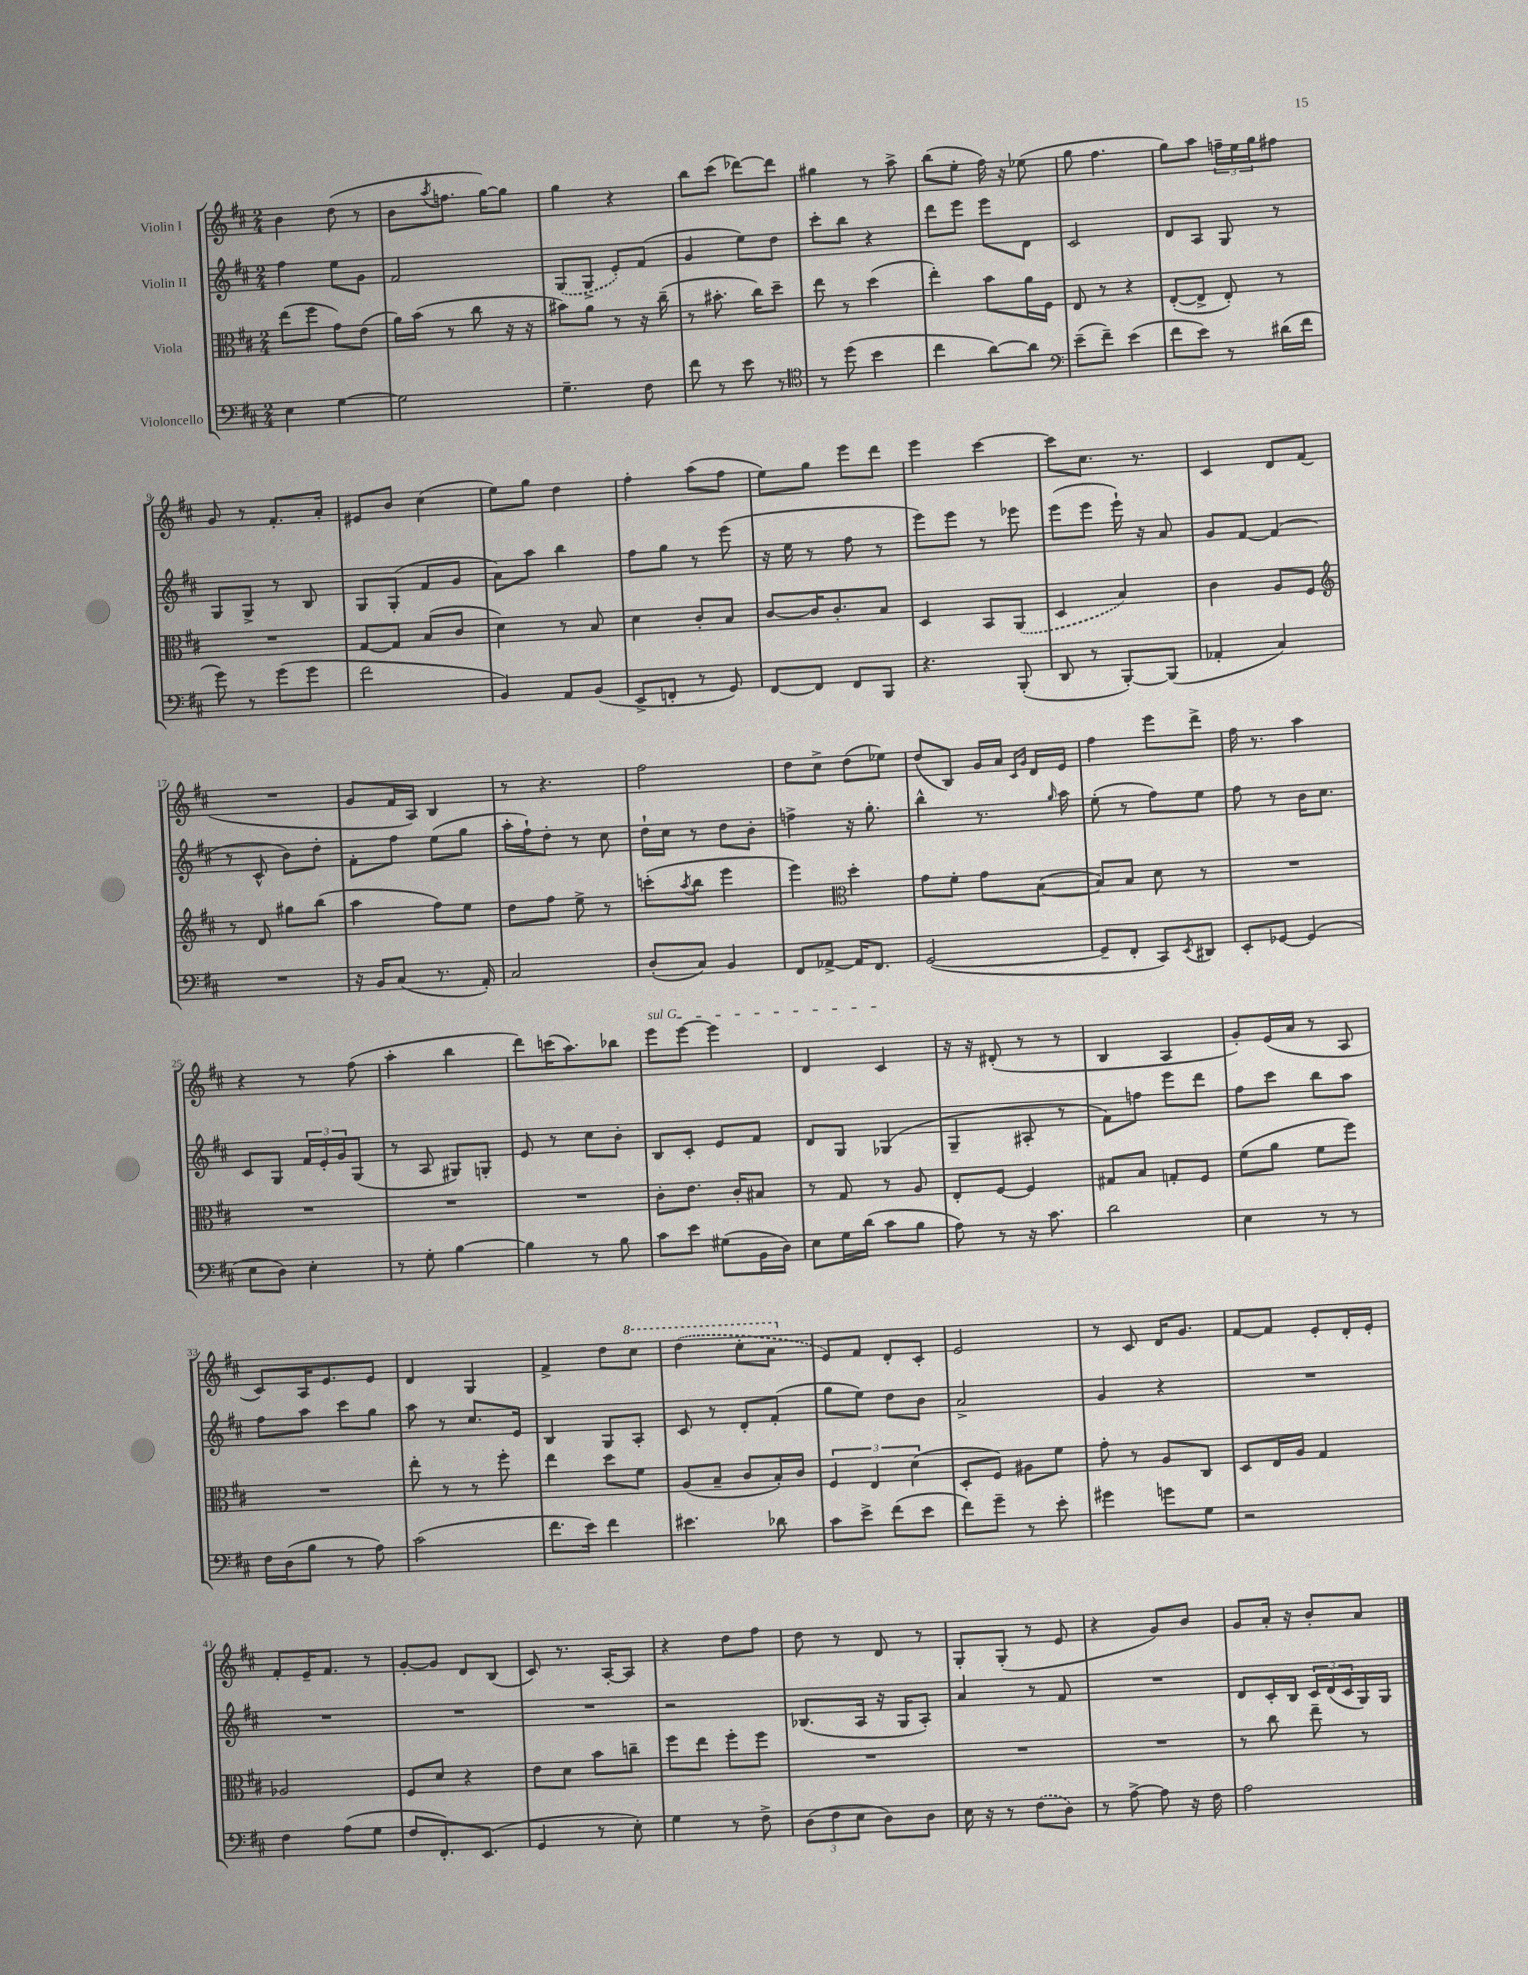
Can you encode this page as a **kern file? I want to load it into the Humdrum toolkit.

**kern	**kern	**kern	**kern
*part4	*part3	*part2	*part1
*staff4	*staff3	*staff2	*staff1
*I"Violoncello	*I"Viola	*I"Violin II	*I"Violin I
*clefF4	*clefC3	*clefG2	*clefG2
*k[f#c#]	*k[f#c#]	*k[f#c#]	*k[f#c#]
*M2/4	*M2/4	*M2/4	*M2/4
=1	=1	=1	=1
4E\	(8ee\L	4ff#\	4b\
.	8ff#\J	.	.
[4G\	8g\L)	8ee\L	(8dd\
.	(8e\J	8g\J	8r
=2	=2	=2	=2
2G\]	16a\LL)	2f#/	8b\L
.	(16b\JJ	.	.
.	.	.	8qaa/
.	8r	.	8.ffn\J
.	8cc#\	.	.
.	.	.	[16gg\KL)
.	16r	.	8gg\J]
.	16r	.	.
=3	=3	=3	=3
4.G~\	8b#X\L)	(8G/L	4gg\
.	8a\J	8G^/J	.
.	8r	8e'/L)	4r
8F#\	16r	(8f#/J	.
.	(16cc#~\	.	.
=4	=4	=4	=4
8f#\	8r	4g/	8bb\L
8r	8.b#X'\	.	(8ccc#\J
8e\	.	8ee\L)	[8ddd-X\L)
.	16cc#\KL)	.	.
8r	8dd~\J	8dd\J	8ddd-\J]
=5	=5	=5	=5
*clefC4	*	*	*
8r	8ee\	8ccc#'\L	4gg#X\
(8dd\	8r	8bb\J	.
4b\	(4dd\	4r	8r
.	.	.	8aa^\
=6	=6	=6	=6
4cc#\	4ee'\)	8ddd\L	(8bb\L
.	.	8eee\J	8ee'\J
[8a\L)	8b\L	8eee\L	16ff#\)
.	.	.	16r
8a\J]	16a\L	8d\J	(8ee-X\
.	16F#\JJ	.	.
=7	=7	=7	=7
*clefF4	*	*	*
(8e~\L	8E/	2c#/	8gg\
8f#~\J)	8r	.	4.ff#\
(4e\	4r	.	.
=8	=8	=8	=8
8f#\L	([8E'/L	8d/L	8gg\L)
8e\J)	8E^/J]	8A/J	8aa\J
8r	8E'/)	8G/	24ffn~\LL
.	.	.	24ee\
.	.	.	24gg\J
(16d#X\LL	8r	8r	8ff#X\J
16f#\JJ	.	.	.
!!LO:LB:g=z
=9	=9	=9	=9
8g\)	2r	8G/L	8g/
8r	.	8G^/J	8r
(8g\L	.	8r	8.f#'/L
8g\J	.	8B/	.
.	.	.	16a'/Jk
=10	=10	=10	=10
2f#\	[8G/L	8G/L	8e#X/L
.	8G/J]	(8G'/J	8b/J
.	(8B/L	8f#/L	(4cc#\
.	8c#/J	8g/J	.
=11	=11	=11	=11
4BB/)	4d\)	8a\L)	8ee\L)
.	.	8aa\J	8gg\J
8AA/L	8r	4bb\	4dd\
(8BB/J	8B/	.	.
=12	=12	=12	=12
8EE^/L	4d\	8ff#\L	4ff#'\
8FFn'/J	.	8gg\J	.
8r	8c#'/L	8r	(8aa\L
8GG/)	8B/J	(8eee\	8ff#\J
=13	=13	=13	=13
[8FF#/L	[8c#/L	16r	8ee\L)
.	.	16ee\	.
8FF#/J]	16c#/K]	8r	8gg\J
.	8.c#'/	.	.
8FF#/L	.	8ff#\	8eee\L
8BBB/J	8B/J	8r	8ddd\J
=14	=14	=14	=14
4.r	4D/	8eee\L)	4eee\
.	.	8eee\J	.
.	8BB/L	8r	[4ccc#\
(8BBB'/	(8AA/J	8eee-X\	.
=15	=15	=15	=15
8DD/	4D/	(8eee\L	8ccc#\L]
8r	.	8eee\J	8.cc#\J
[8BBB'/L)	4B/)	16eee`\)	.
.	.	16r	8.r
(8BBB/J]	.	8a/	.
=16	=16	=16	=16
4AA-X'/	4c#\	8g/L	4c#/
.	.	[8f#/J	.
4C#/)	8A/L	(4f#/]	8d/L
.	8F#/J	.	(8f#/J
!!LO:LB:g=z
=17	=17	=17	=17
*	*clefG2	*	*
2r	8r	8r	2r
.	8d/	8c#^^/	.
.	8gg#X\L	8b\L)	.
.	(8bb\J	8dd'\J	.
=18	=18	=18	=18
16r	4aa\	8f#'\L	8g/L
16BB/KL	.	.	.
(8C#/J	.	8ff#\J	16f#/L
.	.	.	16A/JJ)
8.r	8ff#\L)	(8ee\L	4B/
.	8ee\J	8gg\J	.
16AA'/)	.	.	.
=19	=19	=19	=19
2C#/	8dd\L	16aa'\LL	8r
.	.	16ff#`\J)	.
.	8ff#\J	8dd'\J	4.r
.	8ee^\	8r	.
.	8r	8cc#\	.
=20	=20	=20	=20
(8D'/L	(8cccn'\L	16dd`\LL	2ff#\
.	.	16cc#\JJ	.
.	8qaa/	.	.
8C#/J)	8bb\J	8r	.
4BB/	4eee\	8dd\L	.
.	.	8b'\J	.
=21	=21	=21	=21
8FF#/L	4eee\)	4ffn^\	8dd\L
[8AA-X^/J	.	.	8cc#^\J
*	*clefC3	*	*
16AA-/KL]	4dd'\	16r	(8dd\L
8.FF#/J	.	8.gg'\	.
.	.	.	8ee-X\J)
=22	=22	=22	=22
([2GG/	8g\L	4bb^^\	(8dd/L
.	8f#'\J	.	8B/J)
.	8g\L	8.r	16g/LL
.	.	.	16a/JJ
.	.	.	16qqc#/LL
.	.	.	16qqg/JJ
.	([8B\J	.	16d/LL
.	.	16qqgg/	.
.	.	16aa\	16e/JJ
=23	=23	=23	=23
8GG~/L]	8B/L])	(8ee'\	4ff#\
8FF#'/J	8B/J	8r	.
8CC#/L)	8d\	8ff#\L)	8eee\L
8qEE/	.	.	.
8DD#X/J	8r	8ee\J	8ddd^\J
=24	=24	=24	=24
8EE'/L	2r	8ff#\	16ff#\
.	.	.	8.r
[8GG-X/J	.	8r	.
(4GG-/]	.	16b\KL	4aa\
.	.	8.cc#\J	.
!!LO:LB:g=z
=25	=25	=25	=25
8E\L	2r	8c#/L	4r
8D\J)	.	8G/J	.
4E'\	.	24f#/LL	8r
.	.	24e'/	.
.	.	24g/J	.
.	.	(8G/J	(8ff#\
=26	=26	=26	=26
8r	2r	8r	4aa'\
8G'\	.	8A/	.
[4B\	.	8G#X/L)	4bb\
.	.	8Gn'/J	.
=27	=27	=27	=27
4B\]	2r	8e/	8ddd\L)
.	.	8r	(16cccn\K
.	.	.	8.aa\)
8r	.	8cc#\L	.
8B\	.	8b'\J	8bb-X\J
=28	=28	=28	=28
!	!	!	!LO:TX:a:i:t=sul G
8c#\L	8c#'\L	8B/L	8eee\L
8e\J	8.e\J	8c#'/J	[8eee\J
(8G#X\L	.	8e/L	4eee\]
.	16c#'/KL	.	.
16BB\L	8B#X/J	8f#/J	.
16D\JJ)	.	.	.
=29	=29	=29	=29
8E\L	8r	8d/L	4d/
16G\L	8G/	8G/J	.
(16d\JJ	.	.	.
8c#\L	8r	(4G-X/	4c#/
8B\J	8A/	.	.
=30	=30	=30	=30
8A\)	8E'/L	4G~/	16r
.	.	.	16r
8r	[8F#/J	.	(8d#X'/
16r	4F#/]	8A#X'/	8r
8.c#\	.	.	.
.	.	8r	8r
=31	=31	=31	=31
2d\	8G#X/L	8f#\L)	4B/
.	8B/J	8ffn\J	.
.	8Gn'/L	8eee\L	4A/
.	8F#/J	8ddd\J	.
=32	=32	=32	=32
4E\	(8f#\L	8ff#\L	8g'/L)
.	8a\J	8ccc#\J	(16e/L
.	.	.	16a/JJ
8r	8f#\L	8bb\L	8r
8r	8ff#\J)	8aa\J	8A/
!!LO:LB:g=z
=33	=33	=33	=33
16F#\LL	2r	8ff#\L	8c#/L)
(16D\J	.	.	.
8B\J	.	8aa\J	16A/K
.	.	.	8.e/
8r	.	8ccc#\L	.
8A\)	.	8gg\J	8e/J
=34	=34	=34	=34
(2c#\	8ee'\	8aa\	4d/
.	8r	8r	.
.	8r	8.cc#/L	4G/
.	8ff#'\	.	.
.	.	16e/Jk	.
=35	=35	=35	=35
8.f#\L	4ee\	4B/	4f#^/
16e\Jk)	.	.	.
4f#\	8dd\L	8G/L	8dd\L
*	*	*	*8va
.	8f#\J	8A'/J	8ccc#\J
=36	=36	=36	=36
4.e#X\	(8A/L	8c#/	(4ddd\
.	8B~/J	8r	.
.	8c#/L	8d'/L	8ccc#'\L
8d-X\	16B'/L)	(8f#'/J	8aa\J
.	16c#/JJ	.	.
=37	=37	=37	=37
*	*	*	*X8va
8c#\L	6F#/	8gg\L	8e/L)
8e^\J	.	8ee\J)	8f#/J
.	6E/	.	.
(8f#\L	.	8dd\L	8d'/L
.	(6d\	.	.
8e\J	.	8b\J	8c#'/J
=38	=38	=38	=38
8f#\L)	8D'/L	2a^/	2e/
8g~\J	8F#/J)	.	.
8r	8A#X\L	.	.
8e'\	8f#\J	.	.
=39	=39	=39	=39
4g#X\	8g'\	4g/	8r
.	8r	.	8c#/
8gn\L	8A/L	4r	16d/KL
.	.	.	8.g/J
8G\J	8C#/J	.	.
=40	=40	=40	=40
2r	8D/L	2r	[8f#/L
.	16E/L	.	8f#/J]
.	16A/JJ	.	.
.	4G/	.	8e'/L
.	.	.	16d'/L
.	.	.	16e'/JJ
!!LO:LB:g=z
=41	=41	=41	=41
4F#\	2A-X/	2r	8f#'/L
.	.	.	16e~/K
.	.	.	8.f#/J
(8A\L	.	.	.
8G\J	.	.	8r
=42	=42	=42	=42
8F#/L	8F#/L	2r	[8g'/L
8.FF#'/)	8d/J	.	8g/J]
.	4r	.	8d/L
(8.EE/J	.	.	.
.	.	.	(8B/J
=43	=43	=43	=43
4GG/	8e\L	2r	8c#/)
.	8d\J	.	8.r
8r	8b\L	.	.
.	.	.	[16A'/KL
8E'\)	8ccn~\J	.	8A/J]
=44	=44	=44	=44
4G\	8ff#\L	2r	4r
.	8ee\J	.	.
8r	8ff#'\L	.	8dd\L
8F#^\	8ff#\J	.	8ff#\J
=45	=45	=45	=45
(12D\L	2r	(8.B-X/L	8dd\
12F#\	.	.	.
.	.	.	8r
12E\J	.	.	.
.	.	16A/Jk	.
8D\L)	.	16r	8d/
.	.	16G/KL	.
8D\J	.	8A'/J)	8r
=46	=46	=46	=46
16E\	2r	4a/	8G'/L
16r	.	.	.
8r	.	.	(8G'/J
(8F#\L	.	8r	8r
8D\J)	.	8f#/	8e/
=47	=47	=47	=47
8r	2r	2r	4r
[8A^\	.	.	.
8A\]	.	.	8g/L)
16r	.	.	8b/J
16F#\	.	.	.
=48	=48	=48	=48
2A\	8r	8d/L	8g/L
.	8cc#\	16c#'/L	16a'/Jk
.	.	16B/JJ	16r
.	8ee~\	24c#/LL	8b'/L
.	.	(24d/	.
.	.	24c#/	.
.	8r	16G/)	8a/J
.	.	16G/JJ	.
==	==	==	==
*-	*-	*-	*-
